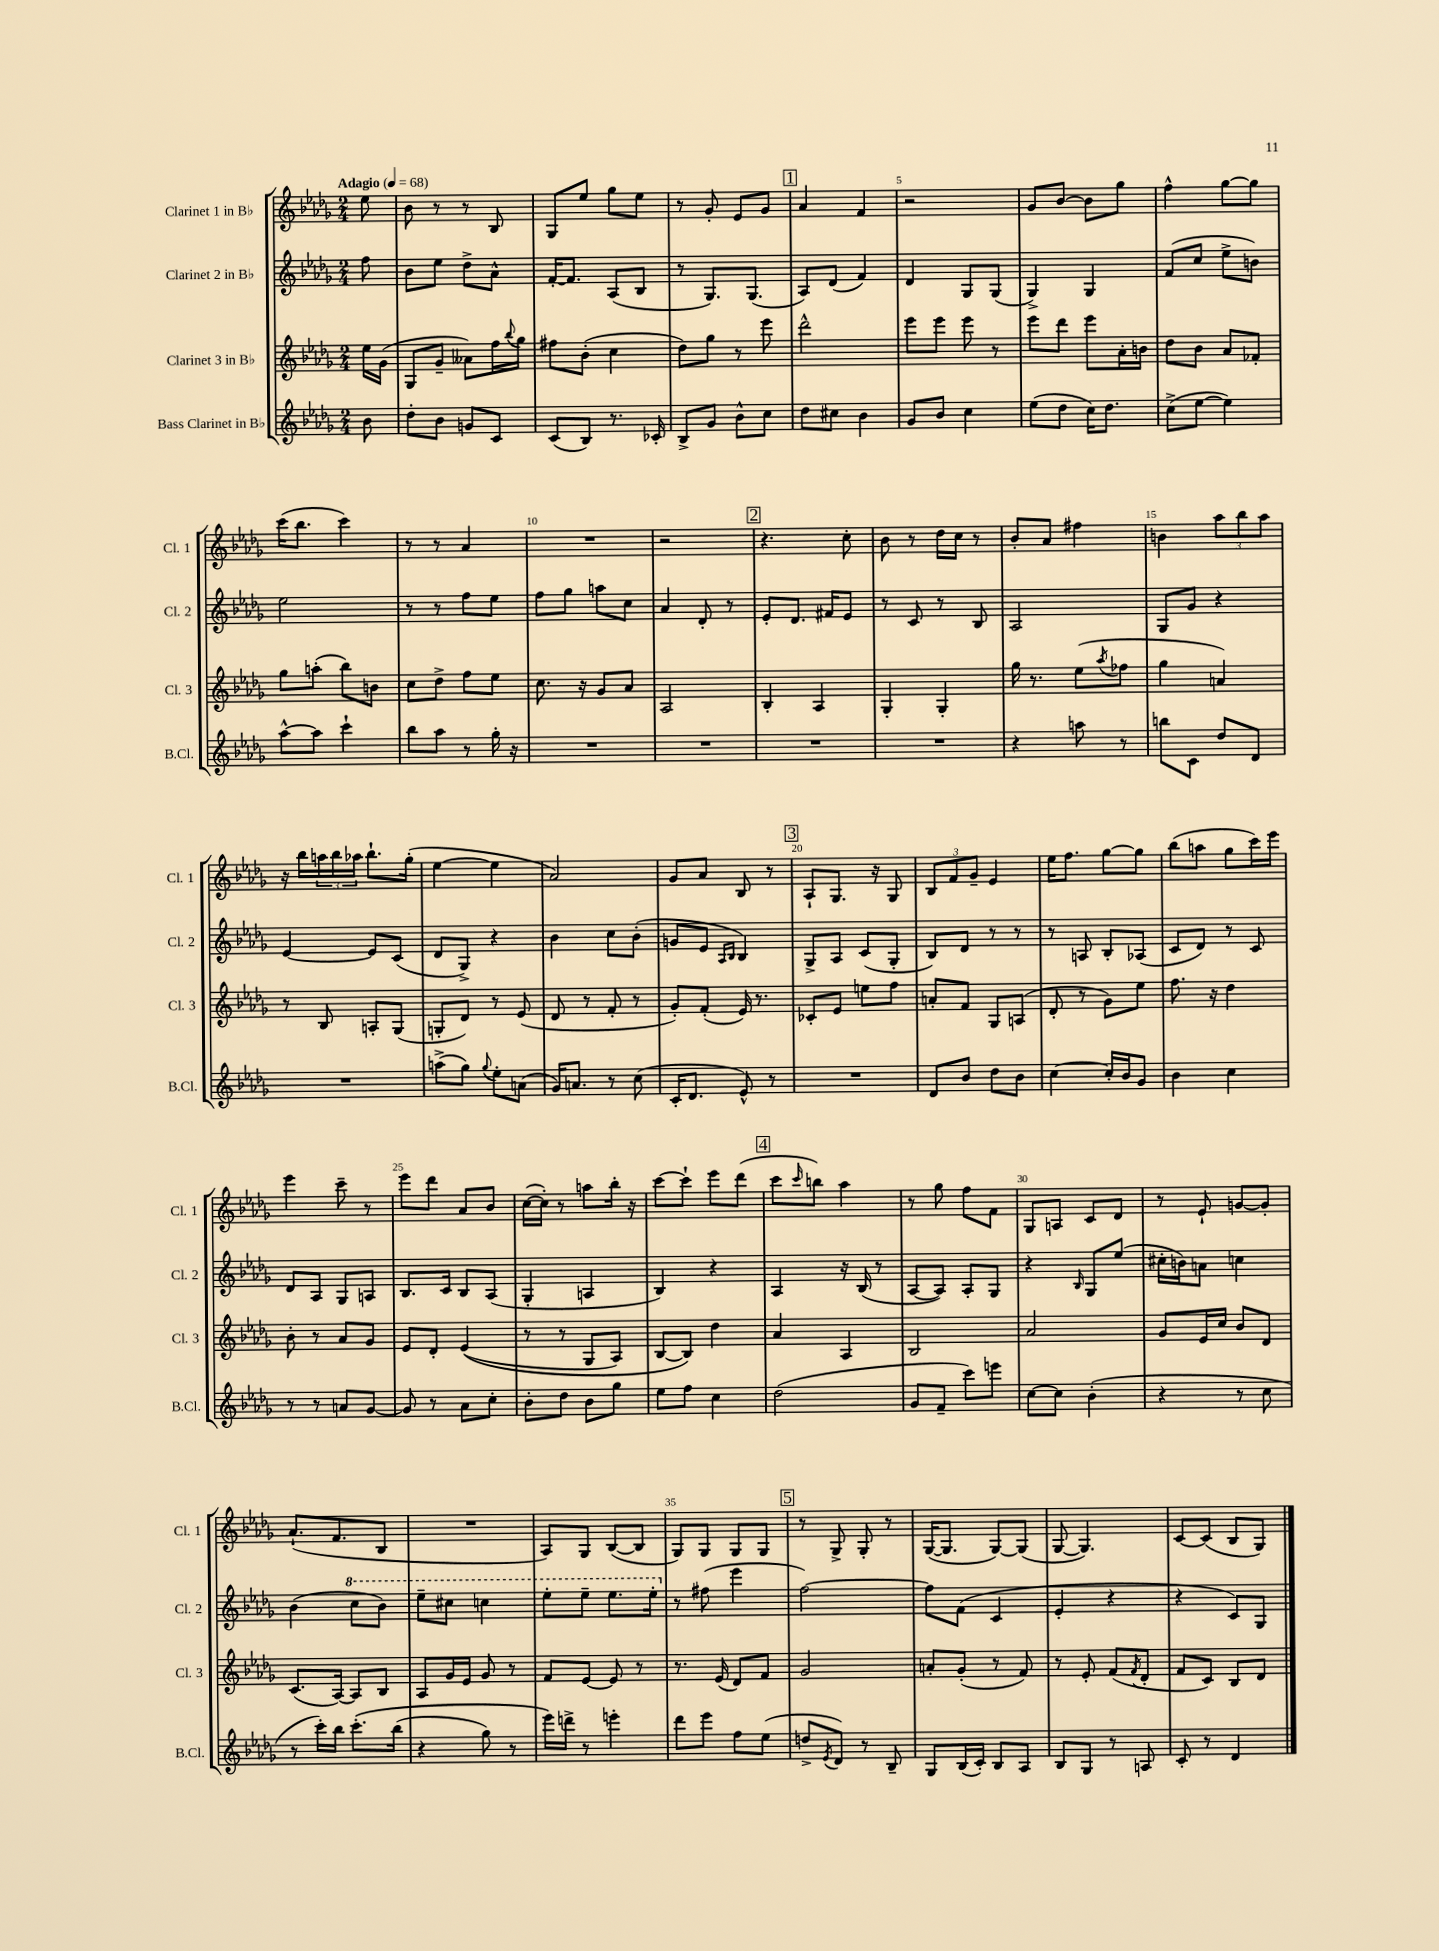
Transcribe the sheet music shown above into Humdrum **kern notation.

**kern	**kern	**kern	**kern
*part4	*part3	*part2	*part1
*staff4	*staff3	*staff2	*staff1
*I"Bass Clarinet in B♭	*I"Clarinet 3 in B♭	*I"Clarinet 2 in B♭	*I"Clarinet 1 in B♭
*I'B.Cl.	*I'Cl. 3	*I'Cl. 2	*I'Cl. 1
*clefG2	*clefG2	*clefG2	*clefG2
*k[b-e-a-d-g-]	*k[b-e-a-d-g-]	*k[b-e-a-d-g-]	*k[b-e-a-d-g-]
*M2/4	*M2/4	*M2/4	*M2/4
*MM68	*MM68	*MM68	*MM68
=	=	=	=
!	!	!	!LO:TX:a:B:t=Adagio
8b-\	16ee-\LL	8ff\	8ee-\
.	(16g-\JJ	.	.
=1	=1	=1	=1
8dd-'\L	8G-/L	8b-\L	8b-\
8b-\J	8g-~/J	8ee-\J	8r
8gn/L	8a--X\L)	8dd-^\L	8r
8c/J	16ff\L	8a-^^\J	8B-/
.	8qqbb-/	.	.
.	16gg-\JJ	.	.
=2	=2	=2	=2
(8c/L	8ff#X\L	[16f'/KL	8G-/L
.	.	8.f/J]	.
8B-/J)	(8b-'\J	.	8ee-/J
8.r	4cc\	(8A-/L	8gg-\L
.	.	8B-/J	8ee-\J
16c-X'/	.	.	.
=3	=3	=3	=3
8B-^/L	8dd-\L)	8r	8r
8g-/J	8gg-\J	8.G-/L)	8g-'/
8b-^^\L	8r	.	8e-/L
.	.	(8.G-/J	.
8cc\J	8eee-\	.	8g-/J
!!LO:REH:place=s1:t=1
=4	=4	=4	=4
8dd-\L	2ddd-^^\	8A-/L)	4a-/
8cc#X\J	.	(8d-/J	.
4b-\	.	4f/)	4f/
=5	=5	=5	=5
8g-/L	8eee-\L	4d-/	2r
8b-/J	8eee-\J	.	.
4cc\	8eee-\	8G-/L	.
.	8r	(8G-/J	.
=6	=6	=6	=6
(8ee-\L	8eee-\L	4G-^/)	8g-/L
8dd-\J	8ddd-\J	.	[8b-/J
16cc\KL)	8eee-\L	4G-/	8b-\L]
8.dd-\J	.	.	.
.	16a-'\L	.	8gg-\J
.	16bn\JJ	.	.
=7	=7	=7	=7
(8cc^\L	8dd-\L	(8f/L	4ff^^\
[8ee-\J	8b-\J	8cc/J	.
4ee-\])	8a-/L	8ee-^\L	[8gg-\L
.	8f-X'/J	8bn\J)	8gg-\J]
!!LO:LB:g=z
=8	=8	=8	=8
[8aa-^^\L	8gg-\L	2ee-\	(16ccc\KL
.	.	.	8.bb-\J
8aa-\J]	(8aan'\J	.	.
4ccc`\	8bb-\L)	.	4ccc\)
.	8bn\J	.	.
=9	=9	=9	=9
8bb-\L	8cc\L	8r	8r
8aa-\J	8dd-^\J	8r	8r
8r	8ff\L	8ff\L	4a-/
16gg-'\	8ee-\J	8ee-\J	.
16r	.	.	.
=10	=10	=10	=10
2r	8.cc\	8ff\L	2r
.	.	8gg-\J	.
.	16r	.	.
.	8g-/L	8aan\L	.
.	8a-/J	8cc\J	.
=11	=11	=11	=11
2r	2A-/	4a-/	2r
.	.	8d-'/	.
.	.	8r	.
!!LO:REH:place=s1:t=2
=12	=12	=12	=12
2r	4B-'/	8e-'/L	4.r
.	.	8.d-/J	.
.	4A-/	.	.
.	.	16f#X/KL	.
.	.	8e-/J	8cc'\
=13	=13	=13	=13
2r	4G-'/	8r	8b-\
.	.	8c/	8r
.	4G-'/	8r	16dd-\LL
.	.	.	16cc\JJ
.	.	8B-/	8r
=14	=14	=14	=14
4r	16gg-\	2A-/	8b-'/L
.	8.r	.	.
.	.	.	8a-/J
8aan\	(8ee-\L	.	4ff#X\
.	8qaa-/	.	.
8r	8ff-X\J	.	.
=15	=15	=15	=15
8bbn\L	4gg-\	8G-/L	4bn\
8c\J	.	8g-/J	.
8dd-/L	4an/)	4r	12aa-\L
.	.	.	12bb-\
8d-/J	.	.	.
.	.	.	12aa-\J
!!LO:LB:g=z
=16	=16	=16	=16
2r	8r	[4e-/	16r
.	.	.	16bb-\LL
.	8B-/	.	24aan\
.	.	.	24bb-\
.	.	.	24aa-X\JJ
.	8An'/L	8e-/L]	8.bb-`\L
.	(8G-/J	(8c/J	.
.	.	.	(16gg-'\Jk
=17	=17	=17	=17
(8aan^\L	8Gn'/L	8d-/L	[4ee-\
8gg-\J)	8d-/J)	8G-^/J)	.
8qqgg-/	.	.	.
8ee-'\L	8r	4r	4ee-\]
(8an\J	(8e-/	.	.
=18	=18	=18	=18
16g-/KL)	8d-/	4b-\	2a-/)
8.an/J	.	.	.
.	8r	.	.
8r	8f'/	8cc\L	.
(8cc\	8r	(8b-'\J	.
=19	=19	=19	=19
16c'/KL	8g-'/L)	8gn/L	8g-/L
8.d-/J	.	.	.
.	(8f'/J	8e-/J	8a-/J
.	.	16qqA-/LL	.
.	.	16qqB-/JJ	.
8e-^^/)	16e-/)	4B-/)	8B-/
.	8.r	.	.
8r	.	.	8r
!!LO:REH:place=s1:t=3
=20	=20	=20	=20
2r	8c-X'/L	8G-^/L	8A-`/L
.	8e-/J	8A-/J	8.G-/J
.	8een\L	(8c/L	.
.	.	.	16r
.	8ff\J	8G-'/J	8G-/
=21	=21	=21	=21
8d-/L	8an'/L	8B-/L)	12B-/L
.	.	.	12f/
8b-/J	8f/J	8d-/J	.
.	.	.	12g-~/J
8dd-\L	8G-/L	8r	4e-/
8b-\J	(8An/J	8r	.
=22	=22	=22	=22
[4cc\	8d-'/	8r	16ee-\KL
.	.	.	8.ff\J
.	8r	8An/	.
16cc'/LL]	8g-\L)	8B-'/L	[8gg-\L
16b-/J	.	.	.
8g-/J	8ee-\J	(8A-X/J	8gg-\J]
=23	=23	=23	=23
4b-\	8.ff\	8c/L	(8bb-\L
.	.	8d-/J)	8aan\J
.	16r	.	.
4cc\	4dd-\	8r	8gg-\L
.	.	8c/	16ccc\L)
.	.	.	16eee-\JJ
!!LO:LB:g=z
=24	=24	=24	=24
8r	8b-'\	8d-/L	4eee-\
8r	8r	8A-/J	.
8an/L	8a-/L	8G-/L	8ccc~\
[8g-/J	8g-/J	8An/J	8r
=25	=25	=25	=25
8g-/]	8e-/L	8.B-/L	8eee-\L
8r	8d-'/J	.	8ddd-\J
.	.	16c/Jk	.
8a-\L	((4e-/	8B-/L	8a-/L
8cc'\J	.	(8A-/J	8b-/J
=26	=26	=26	=26
8b-'\L	8r	4G-'/	([16cc\LL
.	.	.	16cc'\JJ])
8dd-\J	8r	.	8r
8b-\L	8G-/L	4An/	8aan\L
8gg-\J	8A-/J)	.	16bb-'\Jk
.	.	.	16r
=27	=27	=27	=27
8ee-\L	[8B-/L	4B-/)	[8ccc\L
8ff\J	8B-/J])	.	8ccc`\J]
4cc\	4dd-\	4r	8eee-\L
.	.	.	(8ddd-\J
!!LO:REH:place=s1:t=4
=28	=28	=28	=28
(2dd-\	4a-/	4A-/	8ccc\L
.	.	.	16qqccc/
.	.	.	8bbn\J)
.	4A-/	16r	4aa-\
.	.	(16B-/	.
.	.	8r	.
=29	=29	=29	=29
8g-/L	2B-/	[8A-/L	8r
8f~/J	.	8A-/J])	8gg-\
8ccc\L)	.	8A-'/L	8ff\L
8eeen\J	.	8G-/J	8f\J
=30	=30	=30	=30
[8cc\L	2a-/	4r	8G-/L
8cc\J]	.	.	8An/J
.	.	16qqB-/	.
(4b-'\	.	8G-/L	8c/L
.	.	(8ee-/J	8d-/J
=31	=31	=31	=31
4r	8g-/L	16cc#X'\LL	8r
.	.	16bn\J)	.
.	16e-/L	8an\J	8e-`/
.	16cc/JJ	.	.
8r	8b-/L	4ccn\	[8gn/L
8cc\	8d-/J	.	8g'/J]
!!LO:LB:g=z
=32	=32	=32	=32
8r	(8.c/L	(4b-\	(8.a-`/L
16ccc'\LL)	.	.	.
16bb-\JJ	[16A-/Jk)	.	8.f/
*	*	*8va	*
(8.ccc'\L	8A-/L]	8ccc\L	.
.	8B-/J	8bb-\J)	8B-/J
(16bb-\Jk	.	.	.
=33	=33	=33	=33
4r	8A-/L	8eee-~\L	2r
.	16g-/L	8ccc#X\J	.
.	16e-/JJ	.	.
8gg-\)	8g-/	4cccn\	.
8r	8r	.	.
=34	=34	=34	=34
16eee-\LL)	8f/L	8eee-'\L	8A-/L)
16dddn^\JJ	.	.	.
8r	[8e-/J	8eee-~\J	8G-/J
4eeen'\	8e-/]	8.eee-\L	([8B-/L
.	8r	.	8B-/J]
.	.	16eee-'\Jk	.
=35	=35	=35	=35
*	*	*X8va	*
8ddd-\L	8.r	8r	8G-/L)
8eee-\J	.	(8ff#X\	8G-/J
.	(16e-/	.	.
8ff\L	8d-/L)	4eee-\	8G-/L
(8ee-\J	8f/J	.	8G-/J
!!LO:REH:place=s1:t=5
=36	=36	=36	=36
8ddn^/L	2g-/	[2ff\)	8r
8qe-/	.	.	.
8d-/J)	.	.	8G-^/
8r	.	.	8G-'/
8B-~/	.	.	8r
=37	=37	=37	=37
8G-/L	8an'/L	8ff\L]	([16G-/KL
.	.	.	8.G-/J]
(16B-/L	(8g-'/J	(8f\J	.
16c'/JJ)	.	.	.
8B-/L	8r	4c/	[8G-/L)
8A-/J	8f/)	.	(8G-/J]
=38	=38	=38	=38
8B-/L	8r	4e-'/	[8G-/
8G-/J	8e-'/	.	4.G-/])
8r	(8f/L	4r	.
.	8qf/	.	.
8An/	8d-'/J	.	.
=39	=39	=39	=39
8c'/	8f/L	4r	[8c/L
8r	8c/J)	.	(8c/J]
4d-/	8B-/L	8c/L)	8B-/L
.	8d-/J	8G-/J	8G-/J)
==	==	==	==
*-	*-	*-	*-
